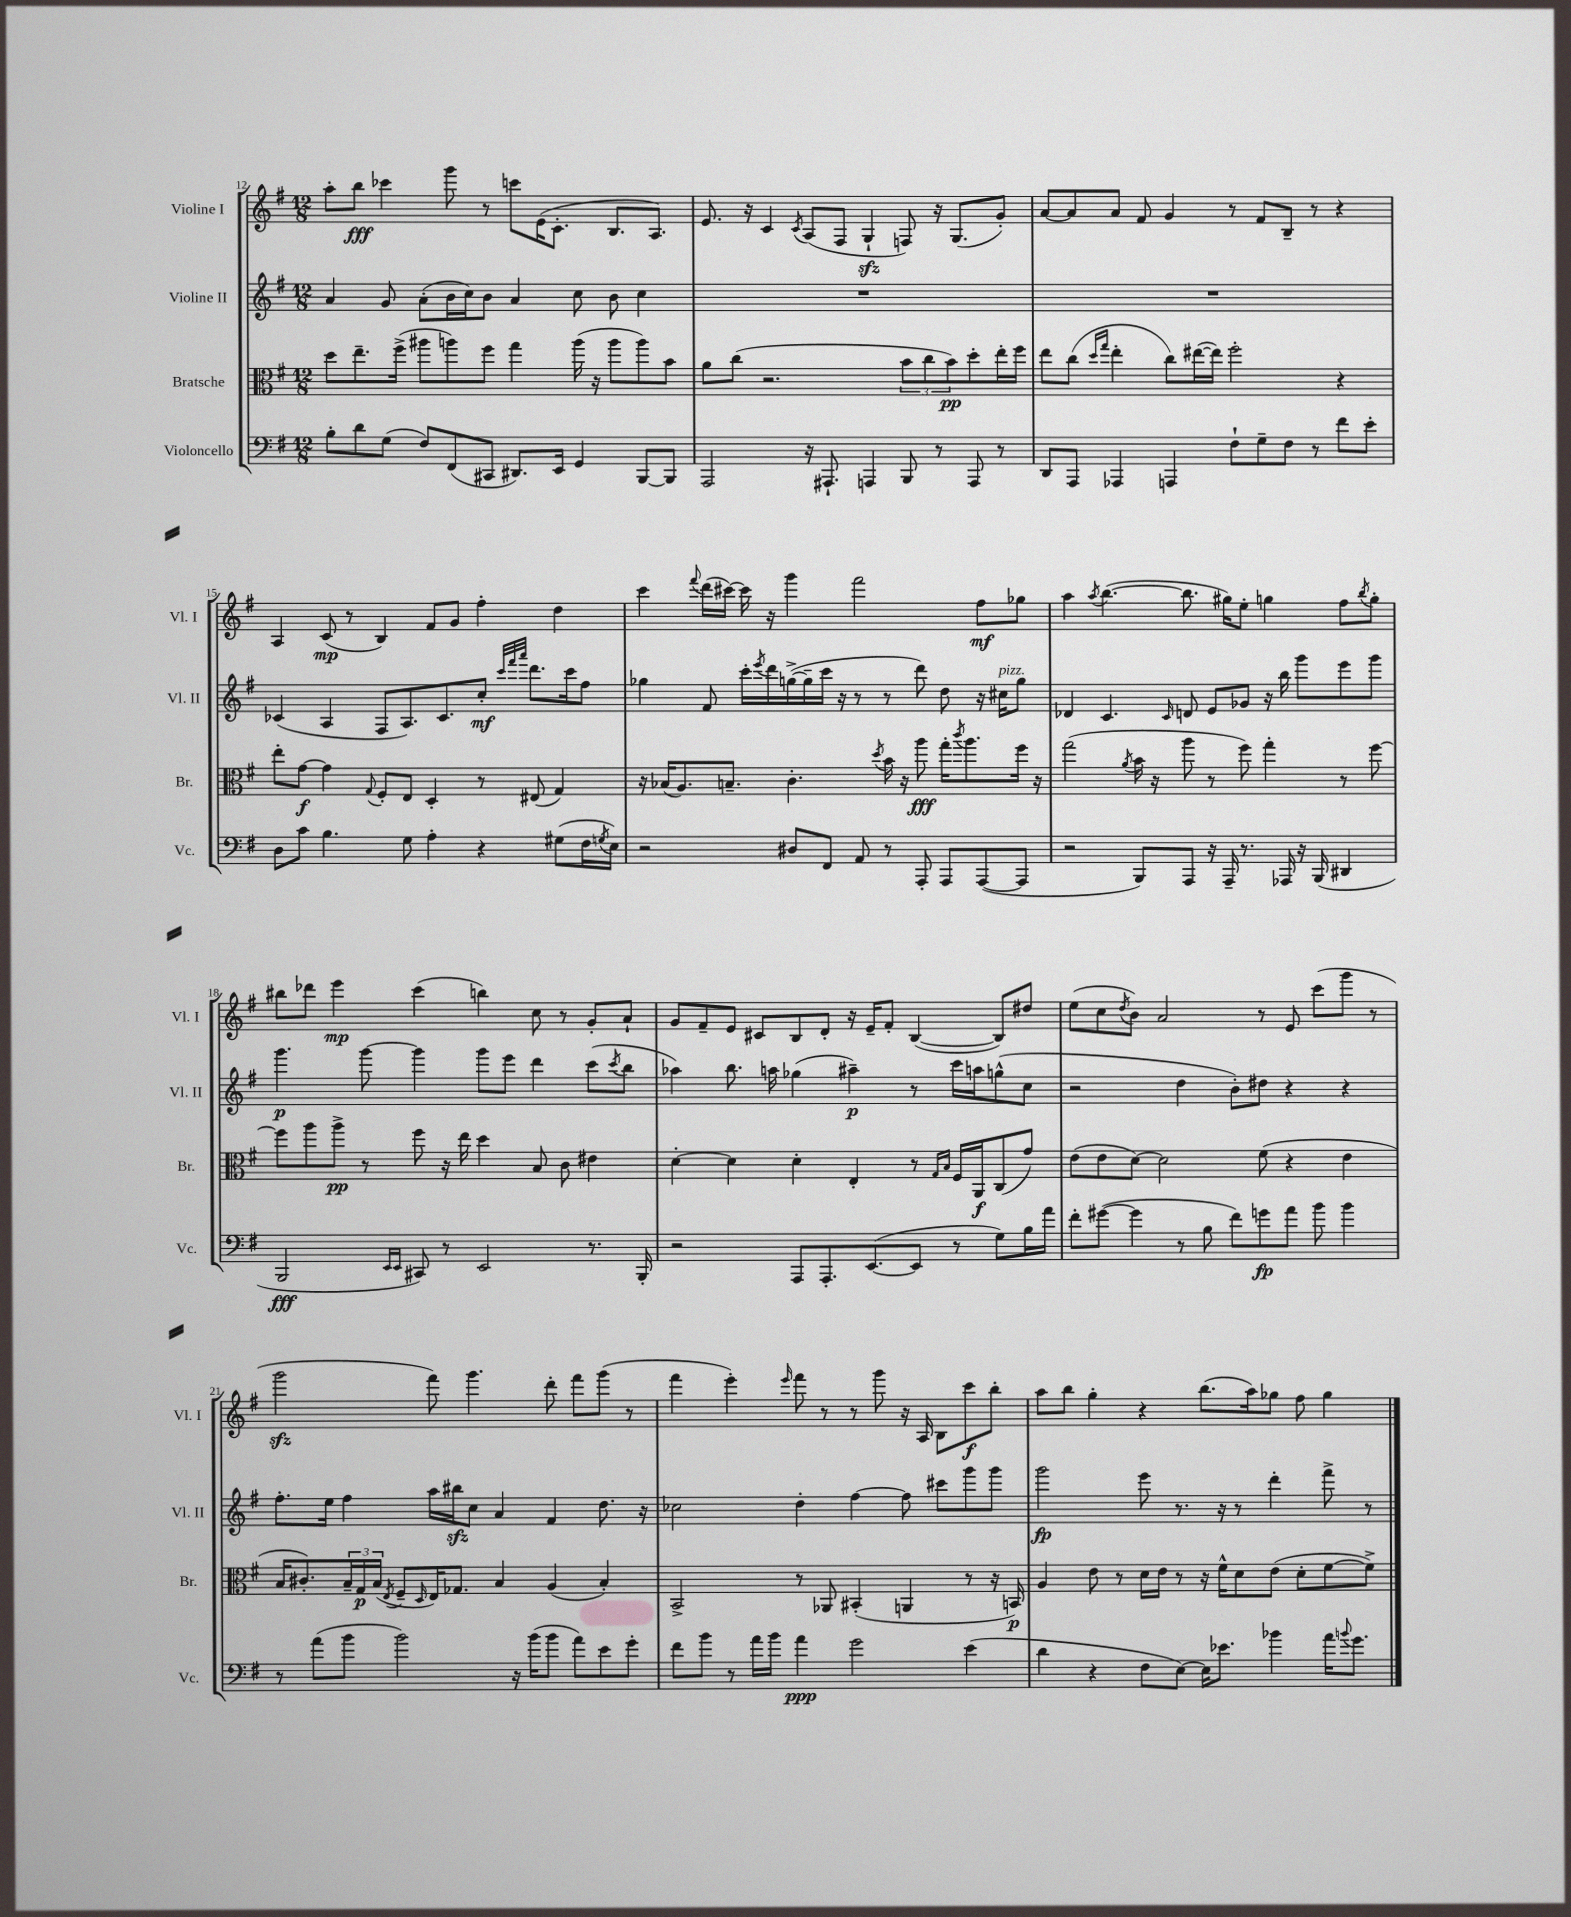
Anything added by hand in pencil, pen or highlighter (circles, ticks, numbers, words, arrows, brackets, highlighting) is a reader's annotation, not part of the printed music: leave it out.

**kern	**kern	**kern	**kern
*staff4	*staff3	*staff2	*staff1
*clefF4	*clefC3	*clefG2	*clefG2
*k[f#]	*k[f#]	*k[f#]	*k[f#]
*M12/8	*M12/8	*M12/8	*M12/8
8B'\L	8dd\L	4a/	8aa'\L
8d\	8.ee~\	.	8bb\J
(8G\J	.	8g/	4ccc-\
.	(16ff#^\Jk	.	.
8F#/L)	8aa#\L	(8a'\L	.
(8FF#/	8aa\)	16b\L	8ggg\
.	.	16cc\J)	.
8CC#/J	8ff#\J	8b\J	8r
8.DD#/L)	4gg\	4a/	8ccc\L
.	.	.	(16e\K
16EE/Jk	.	.	8.c'\J
4GG/	(16aa\	8cc\	.
.	16r	.	.
.	8aa\L	8b\	8.B/L
[8BBB/L	8aa\)	4cc\	.
.	.	.	8.A/J)
8BBB/]J	8b\J	.	.
=	=	=	=
2AAA/	8a\L	1.r	8.e/
.	(8cc\J	.	.
.	.	.	16r
.	2.r	.	4c/
.	.	.	8qc/
16r	.	.	(8A/L
8.AAA#`/	.	.	.
.	.	.	8F#/J
4AAA/	.	.	4G`/
8BBB/	12b\L	.	8F/)
.	12cc\	.	.
8r	.	.	16r
.	12b\)	.	.
.	.	.	(8.G/L
8AAA/	8dd'\	.	.
8r	16ee'\L	.	8g'/J)
.	16ff#\JJ	.	.
=	=	=	=
8DD/L	8ee\L	1.r	[8a/L
8AAA/J	(8cc\J	.	8a/]
.	16qqdd/LL	.	.
.	16qqgg/JJ	.	.
4AAA-/	4ee'\	.	8a/J
.	.	.	8f#/
4AAA/	8cc\L)	.	4g/
.	([16ee#\L	.	.
.	16ee#\]JJ)	.	.
8F#`\L	2ff#'\	.	8r
8G~\	.	.	8f#/L
8F#\J	.	.	8B~/J
8r	.	.	8r
8f#\L	4r	.	4r
8e'\J	.	.	.
=	=	=	=
8D\L	8ee'\L	(4c-/	4A/
8c\J	[8g\J	.	.
4.B\	4g\]	4A/	(8c/
.	.	.	8r
.	8qqG/	.	.
.	8F#'/L	8F#/L	4B/)
8G\	8E/J	8.A/)	.
4A'\	4D'/	.	8f#/L
.	.	8.c-/	.
.	.	.	8g/J
4r	8r	8cc'/J	4ff#'\
.	.	32qqccc/LLL	.
.	.	32qqfff#/	.
.	.	32qqaaa/JJJ	.
.	(8E#/	8.ddd\L	.
(8G#\L	4G/)	.	4dd\
.	.	16ccc\k	.
16F#\L	.	8ff#\J	.
8qG/	.	.	.
16E\JJ)	.	.	.
=	=	=	=
2r	16r	4gg-\	4ccc\
.	(16B-/LK	.	.
.	8.A/)	.	.
.	.	.	8qqfff#/
.	.	8f#/	(16ddd\LL
.	8.B~/J	.	[16ccc#\JJ)
.	.	16ccc'\LL	16ccc#\]
.	.	8qeee/	.
.	.	16ddd\	16r
8D#/L	4.c'\	([16gg^\	4ggg\
.	.	16gg~\]	.
8FF#/J	.	16ccc\JJ	.
.	.	16r	.
8AA/	.	8r	2fff#\
.	8qdd/	.	.
8r	16b\	8r	.
.	16r	.	.
8AAA'/	8aa\	8ddd\)	.
8AAA/L	16gg'\LK	8dd\	.
.	8qccc/	.	.
.	8.aa\	.	.
([8AAA/	.	16r	8ff#\L
.	.	16cc#\LK	.
8AAA/]J	16ff#\Jk	8gg\J	8gg-\J
.	16r	.	.
=	=	=	=
2r	(2gg\	4d-/	4aa\
.	.	.	8qaa/
.	.	4.c/	([4.bb\
.	8qa/	.	.
8BBB/L)	16b\	.	.
.	16r	.	.
.	.	16qqc/	.
8AAA/J	8aa\	8d/	8.bb\]
16r	8r	8e/L	.
16AAA~/	.	.	16gg#\LK)
8.r	8ff#\)	8g-/J	8ee'\J
.	4gg'\	16r	4gg\
16AAA-/	.	16bb\	.
16r	.	8ggg\L	.
(16BBB/	.	.	.
4DD#/	8r	8eee\	8ff#\L
.	.	.	8qbb/
.	[8ff#\	8ggg\J	8gg'\J
=	=	=	=
2BBB/	8ff#\]L	4.ggg\	8bb#\L
.	8aa\	.	8ddd-\J
.	8aa^\J	.	4eee\
.	8r	[8ggg\	.
16qqEE/LL	.	.	.
16qqEE/JJ	.	.	.
8CC#/)	8ff#\	4ggg\]	(4ccc\
8r	16r	.	.
.	16ee\	.	.
2EE/	4dd\	8ggg\L	4bb\)
.	.	8eee\J	.
.	8B/	4ddd\	8cc\
.	8c\	.	8r
8.r	4e#\	(8ccc\L	8g'/L
.	.	8qccc/	.
.	.	8bb\J	8a`/J
16BBB'/	.	.	.
=	=	=	=
2r	[4d'\	4aa-\)	8g/L
.	.	.	8f#~/
.	4d\]	8.bb\	8e/J
.	.	.	8c#/L
.	.	16aa\	.
8AAA/L	4d'\	(4gg-\	8B/
8.AAA'/	.	.	8d'/J
.	4E'/	4aa#~\)	16r
([8.EE/	.	.	16e~/LK
.	.	.	8f#'/J
8EE/]J	8r	8r	([4B/
.	16qqG/LL	.	.
.	16qqB/JJ	.	.
8r	16F#/LL	16ccc\LL	.
.	16AA/J	16aa\J	.
8G\L)	(8C/	(8gg^^\	8B/]L)
16B\L	8g/J)	8cc\J	8dd#/J
16a\JJ	.	.	.
=	=	=	=
8f#'\L	(8e\L	2r	(8ee\L
([8g#\J	8e\	.	8cc\
.	.	.	8qdd/
4g#\]	[8d\J)	.	8b\J)
.	2d\]	.	2a/
8r	.	4dd\	.
8B\	.	.	.
8f#\L)	.	8b'\L)	.
8g\	(8f#\	8dd#\J	8r
8a\J	4r	4r	8e/
8b\	.	.	(8ccc\L
4b\	4e\	4r	8ggg\J
.	.	.	8r
=	=	=	=
8r	16B/LK	8.ff#'\L	2ggg\
.	8.c#'/)	.	.
(8a\L	.	.	.
.	.	16ee\Jk	.
8b\J	24B~/L	4ff#\	.
.	24G/	.	.
.	(24B/JJ	.	.
.	8qE/	.	.
2b\)	8F#~/L	.	.
.	16qqD/	.	.
.	16E/K)	16aa\LL	8fff#\)
.	8.G-/J	16bb#\J	.
.	.	8cc\J	4.ggg\
.	4B/	4a/	.
16r	.	.	.
(16b\LK	.	.	.
8b\J	(4A/	4f#/	8ddd'\
8a\L)	.	.	8fff#\L
8e\	4B'/)	8.dd\	(8ggg\J
8g'\J	.	.	8r
.	.	16r	.
=	=	=	=
8f#\L	2BB^/	2cc-\	4fff#\
8b\J	.	.	.
8r	.	.	4eee'\)
16a\LL	.	.	.
16b\JJ	.	.	.
.	.	.	16qqeee/
4a\	8r	4dd'\	8fff#\
.	8AA-/	.	8r
2g\	(4BB#'/	[4ff#\	8r
.	.	.	8ggg\
.	4AA/	8ff#\]	16r
.	.	.	16A/
.	.	8ccc#\L	8B\L
(4e\	8r	8ggg\	8ccc\
.	16r	8ggg\J	8bb'\J
.	16BB/)	.	.
=	=	=	=
4d\	4A/	2ggg\	8aa\L
.	.	.	8bb\J
4r	8e\	.	4gg'\
.	8r	.	.
8F#\L	16d\LL	8eee\	4r
.	16e\JJ	.	.
[8E\J)	8r	8.r	.
16E\]LK	16r	.	(8.bb\L
8.e-\J	16f#^^\LK	16r	.
.	8d\	8r	.
.	.	.	16aa\k)
4b-\	(8e\J	4ddd'\	8gg-\J
.	8d'\L	.	8ff#\
16a\LK	[8f#\	8fff#^\	4gg-\
8qqb/	.	.	.
8.g\J	.	.	.
.	8f#^\]J)	8r	.
==	==	==	==
*-	*-	*-	*-
